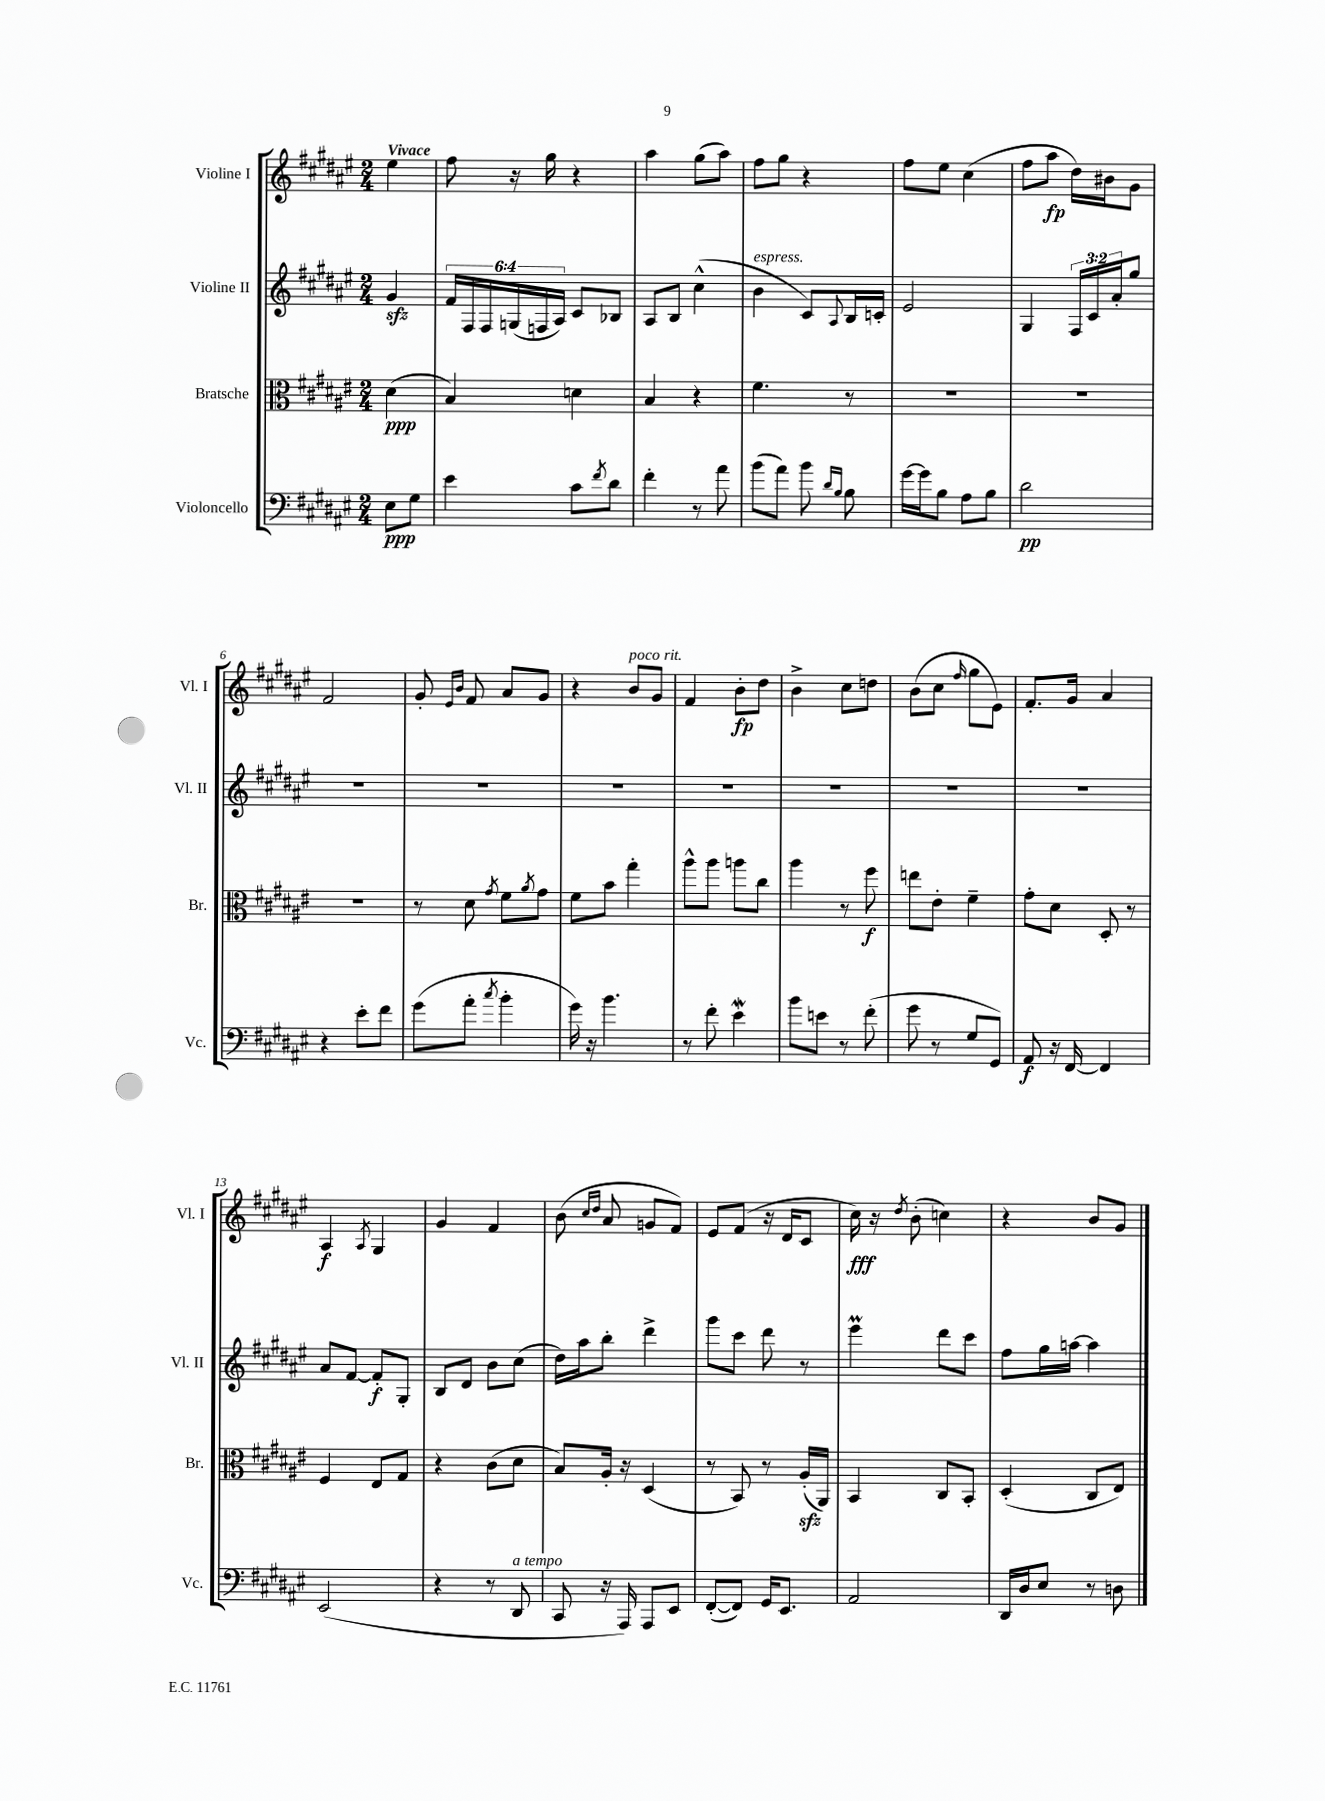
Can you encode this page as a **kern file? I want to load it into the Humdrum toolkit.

**kern	**dynam	**kern	**dynam	**kern	**dynam	**kern	**dynam
*part4	*part4	*part3	*part3	*part2	*part2	*part1	*part1
*staff4	*staff4	*staff3	*staff3	*staff2	*staff2	*staff1	*staff1
*I"Violoncello	*	*I"Bratsche	*	*I"Violine II	*	*I"Violine I	*
*I'Vc.	*	*I'Br.	*	*I'Vl. II	*	*I'Vl. I	*
*clefF4	*	*clefC3	*	*clefG2	*	*clefG2	*
*k[f#c#g#d#a#e#]	*	*k[f#c#g#d#a#e#]	*	*k[f#c#g#d#a#e#]	*	*k[f#c#g#d#a#e#]	*
*M2/4	*	*M2/4	*	*M2/4	*	*M2/4	*
=	=	=	=	=	=	=	=
!	!	!	!	!	!	!LO:TX:a:B:t=Vivace	!
8E#\L	ppp	(4d#\	ppp	4g#zz/	.	4ee#\	.
8G#\J	.	.	.	.	.	.	.
=1	=1	=1	=1	=1	=1	=1	=1
4e#\	.	4B/)	.	24f#/LL	.	8ff#\	.
.	.	.	.	24F#/	.	.	.
.	.	.	.	24F#/	.	.	.
.	.	.	.	(24Gn/	.	16r	.
.	.	.	.	24Fn/	.	.	.
.	.	.	.	.	.	16gg#\	.
.	.	.	.	24A#/JJ)	.	.	.
8c#\L	.	4dn\	.	8c#/L	.	4r	.
8qf#/	.	.	.	.	.	.	.
8d#\J	.	.	.	8B-X/J	.	.	.
=2	=2	=2	=2	=2	=2	=2	=2
4f#'\	.	4B/	.	8A#/L	.	4aa#\	.
.	.	.	.	8B/J	.	.	.
8r	.	4r	.	(4cc#^^\	.	(8gg#\L	.
8a#\	.	.	.	.	.	8aa#\J)	.
=3	=3	=3	=3	=3	=3	=3	=3
!	!	!	!	!LO:TX:a:i:t=espress.	!	!	!
(8b\L	.	4.f#\	.	4b\	.	8ff#\L	.
8a#\J)	.	.	.	.	.	8gg#\J	.
8b\	.	.	.	8c#/L)	.	4r	.
16qqd#/LL	.	.	.	.	.	.	.
16qqB/JJ	.	.	.	8qqA#/	.	.	.
8B\	.	8r	.	16B/L	.	.	.
.	.	.	.	16cn'/JJ	.	.	.
=4	=4	=4	=4	=4	=4	=4	=4
[16g#\LL	.	2r	.	2e#/	.	8ff#\L	.
16g#\J]	.	.	.	.	.	.	.
8B\J	.	.	.	.	.	8ee#\J	.
8A#\L	.	.	.	.	.	(4cc#\	.
8B\J	.	.	.	.	.	.	.
=5	=5	=5	=5	=5	=5	=5	=5
2d#\	pp	2r	.	4G#/	.	8ff#\L	.
.	.	.	.	.	.	8aa#\J	fp
.	.	.	.	24F#/LL	.	16dd#\LL)	.
.	.	.	.	24c#/	.	.	.
.	.	.	.	.	.	16b#X\J	.
.	.	.	.	24a#'/J	.	.	.
.	.	.	.	8gg#/J	.	8g#\J	.
!!LO:LB:g=z
=6	=6	=6	=6	=6	=6	=6	=6
4r	.	2r	.	2r	.	2f#/	.
8e#'\L	.	.	.	.	.	.	.
8f#\J	.	.	.	.	.	.	.
=7	=7	=7	=7	=7	=7	=7	=7
(8g#\L	.	8r	.	2r	.	8g#'/	.
.	.	.	.	.	.	16qqe#/LL	.
.	.	.	.	.	.	16qqb/JJ	.
8a#'\J	.	8d#\	.	.	.	8f#/	.
8qcc#/	.	8qg#/	.	.	.	.	.
4b'\	.	8f#\L	.	.	.	8a#/L	.
.	.	8qa#/	.	.	.	.	.
.	.	8g#\J	.	.	.	8g#/J	.
=8	=8	=8	=8	=8	=8	=8	=8
16g#\)	.	8f#\L	.	2r	.	4r	.
16r	.	.	.	.	.	.	.
4.b\	.	8b\J	.	.	.	.	.
!	!	!	!	!	!	!LO:TX:a:i:t=poco rit.	!
.	.	4gg#'\	.	.	.	8b/L	.
.	.	.	.	.	.	8g#/J	.
=9	=9	=9	=9	=9	=9	=9	=9
8r	.	8aa#^^\L	.	2r	.	4f#/	.
8f#'\	.	8aa#\J	.	.	.	.	.
4e#W\	.	8aan\L	.	.	.	8b'\L	fp
.	.	8cc#\J	.	.	.	8dd#\J	.
=10	=10	=10	=10	=10	=10	=10	=10
8b\L	.	4aa#\	.	2r	.	4b^\	.
8en\J	.	.	.	.	.	.	.
8r	.	8r	.	.	.	8cc#\L	.
(8f#'\	.	8ff#\	f	.	.	8ddn\J	.
=11	=11	=11	=11	=11	=11	=11	=11
8g#\	.	8een\L	.	2r	.	(8b\L	.
8r	.	8e#'\J	.	.	.	8cc#\J	.
.	.	.	.	.	.	16qqff#/	.
8G#/L	.	4f#~\	.	.	.	8gg#\L	.
8GG#/J)	.	.	.	.	.	8e#\J)	.
=12	=12	=12	=12	=12	=12	=12	=12
8AA#/	f	8g#'\L	.	2r	.	8.f#'/L	.
16r	.	8d#\J	.	.	.	.	.
[16FF#/	.	.	.	.	.	16g#/Jk	.
4FF#/]	.	8D#'/	.	.	.	4a#/	.
.	.	8r	.	.	.	.	.
!!LO:LB:g=z
=13	=13	=13	=13	=13	=13	=13	=13
(2EE#/	.	4F#/	.	8a#/L	.	4A#/	f
.	.	.	.	[8f#/J	.	.	.
.	.	.	.	.	.	8qA#/	.
.	.	8E#/L	.	8f#'/L]	f	4G#/	.
.	.	8G#/J	.	8G#'/J	.	.	.
=14	=14	=14	=14	=14	=14	=14	=14
4r	.	4r	.	8B/L	.	4g#/	.
.	.	.	.	8d#/J	.	.	.
8r	.	(8c#\L	.	8b\L	.	4f#/	.
!LO:TX:a:i:t=a tempo	!	!	!	!	!	!	!
8DD#/	.	8d#\J	.	(8cc#\J	.	.	.
=15	=15	=15	=15	=15	=15	=15	=15
8CC#/	.	8B/L)	.	16dd#\LL)	.	(8b\	.
.	.	.	.	16aa#\J	.	.	.
.	.	.	.	.	.	16qqcc#/LL	.
.	.	.	.	.	.	16qqdd#/JJ	.
16r	.	16A#'/Jk	.	8bb'\J	.	8a#/	.
16AAA#/)	.	16r	.	.	.	.	.
8AAA#/L	.	(4D#/	.	4ddd#^\	.	8gn/L	.
8EE#/J	.	.	.	.	.	8f#/J)	.
=16	=16	=16	=16	=16	=16	=16	=16
([8FF#'/L	.	8r	.	8ggg#\L	.	8e#/L	.
8FF#/J])	.	8BB/)	.	8ccc#\J	.	(8f#/J	.
16GG#/KL	.	8r	.	8ddd#\	.	16r	.
8.EE#/J	.	.	.	.	.	16d#/KL	.
.	.	(16A#zz'/LL	.	8r	.	8c#/J	.
.	.	16AA#/JJ)	.	.	.	.	.
=17	=17	=17	=17	=17	=17	=17	=17
2AA#/	.	4BB/	.	4eee#m\	.	16cc#\)	fff
.	.	.	.	.	.	16r	.
.	.	.	.	.	.	8qdd#/	.
.	.	.	.	.	.	(8b'\	.
.	.	8C#/L	.	8ddd#\L	.	4ccn\)	.
.	.	8BB'/J	.	8ccc#\J	.	.	.
=18	=18	=18	=18	=18	=18	=18	=18
16DD#/LL	.	(4D#'/	.	8ff#\L	.	4r	.
16D#/J	.	.	.	.	.	.	.
8E#/J	.	.	.	16gg#\L	.	.	.
.	.	.	.	[16aan\JJ	.	.	.
8r	.	8C#/L	.	4aa\]	.	8b/L	.
8Dn\	.	8E#/J)	.	.	.	8g#/J	.
==	==	==	==	==	==	==	==
*-	*-	*-	*-	*-	*-	*-	*-
